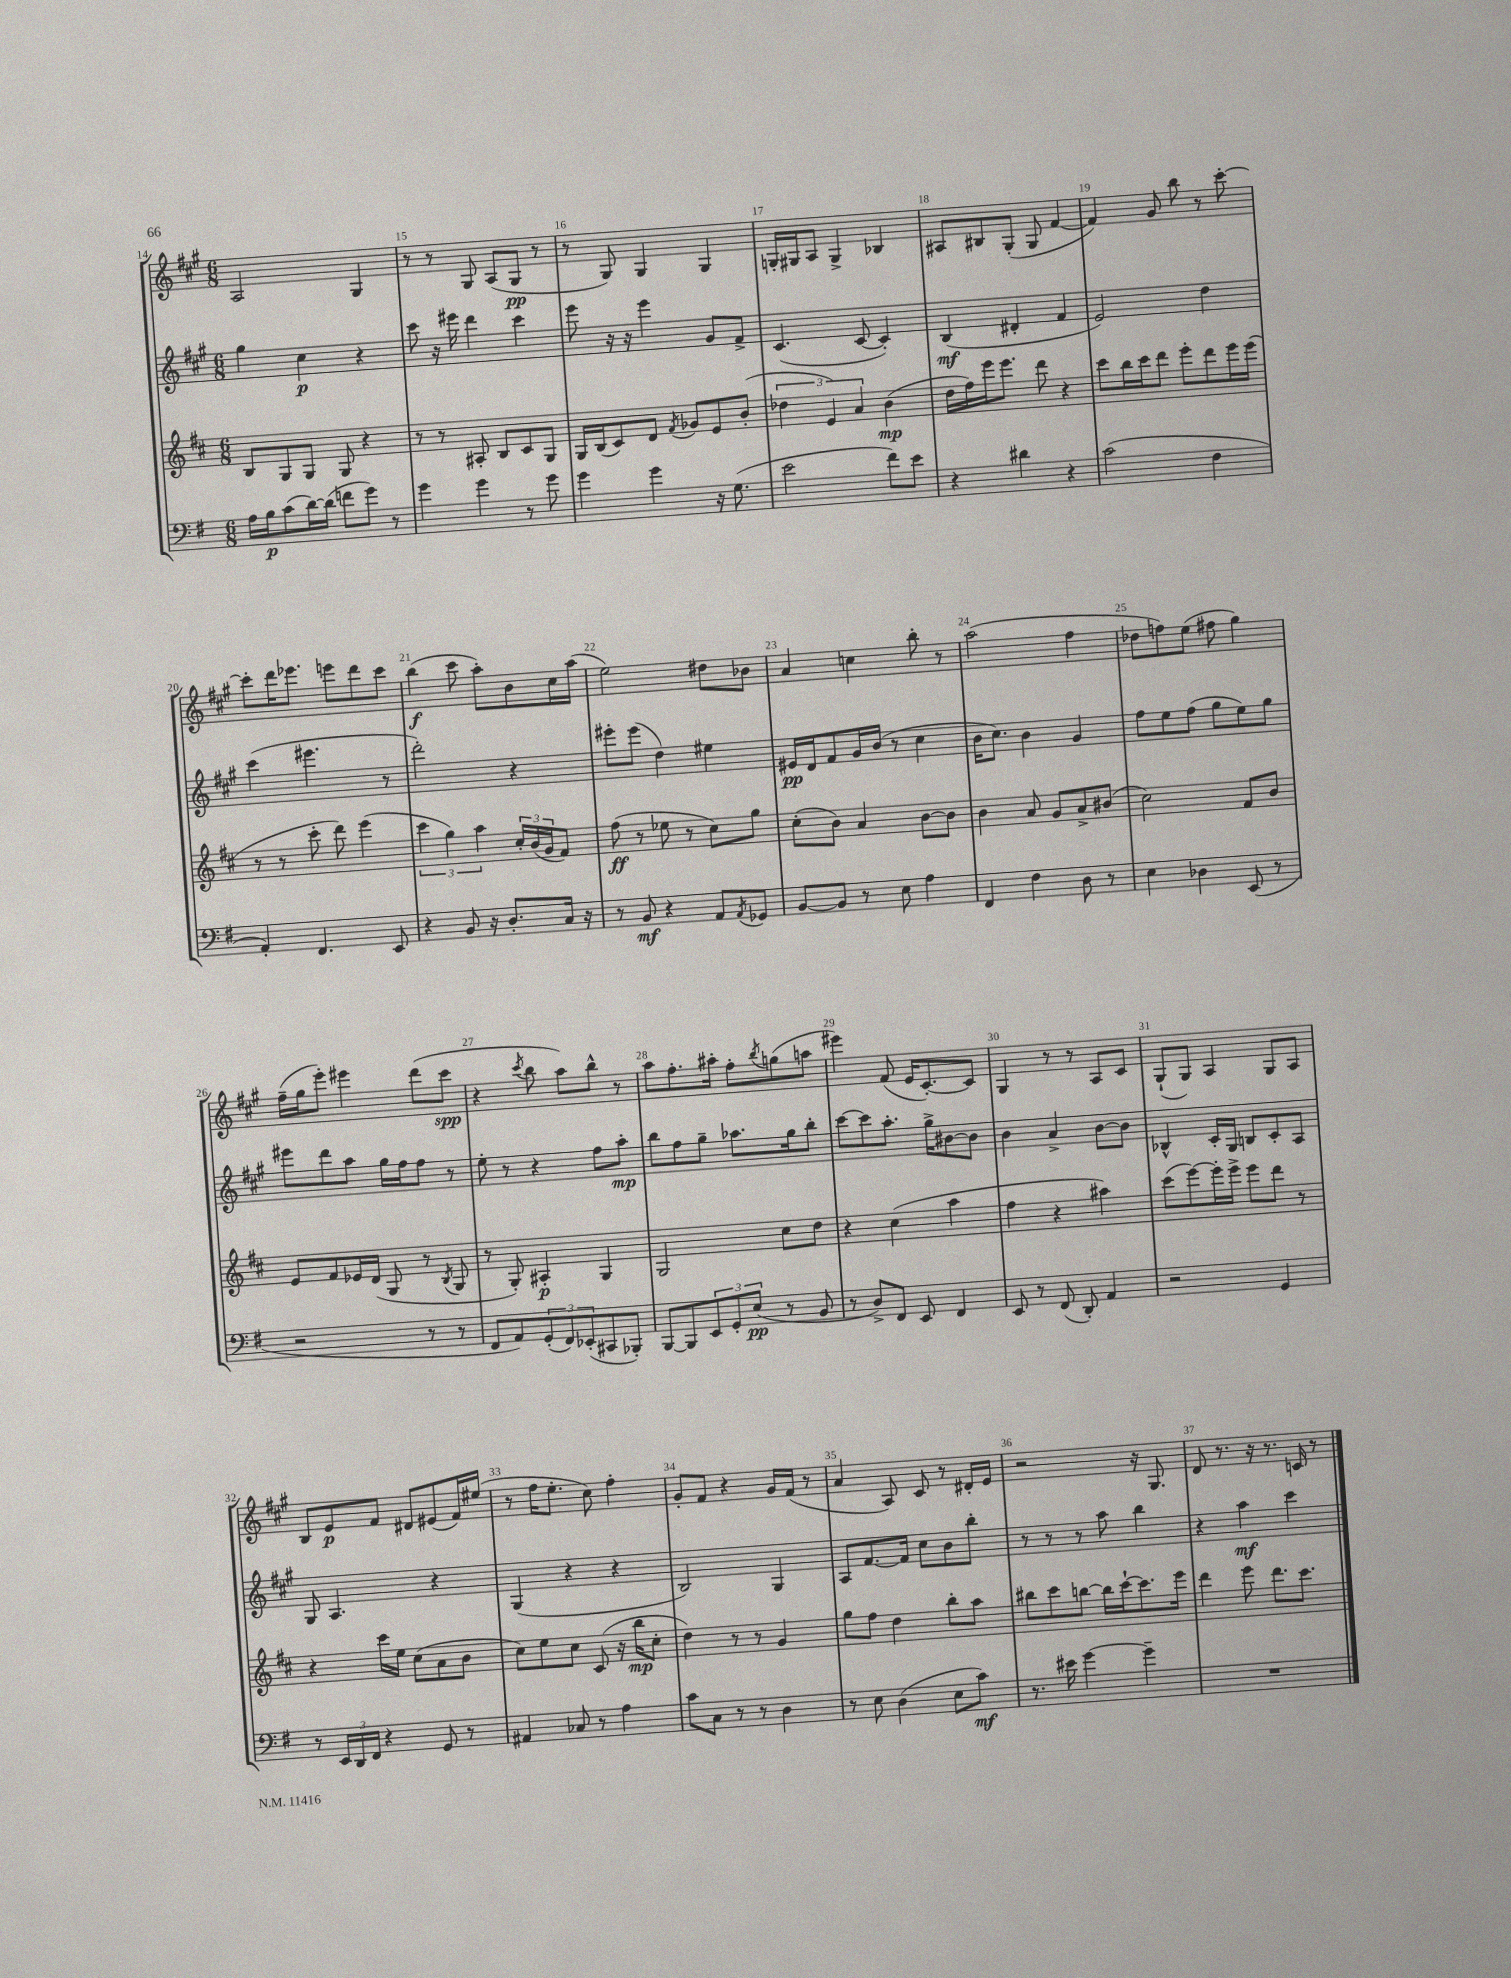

**kern	**kern	**kern	**kern
*staff4	*staff3	*staff2	*staff1
*clefF4	*clefG2	*clefG2	*clefG2
*k[f#]	*k[f#c#]	*k[f#c#g#]	*k[f#c#g#]
*M6/8	*M6/8	*M6/8	*M6/8
16A	8B	4gg#	2A
16B	.	.	.
(8c	8G	.	.
[16d)	8G	4cc#	.
(16d]	.	.	.
8f	8G	.	.
8g)	4r	4r	4G#
8r	.	.	.
=	=	=	=
4g	8r	8ccc#	8r
.	8r	16r	8r
.	.	16eee#	.
4g	8A#'	4ddd	8G#
.	8B	.	(8A
8r	8c#	4ccc#	8G#
8g	8G	.	8r
=	=	=	=
4g	16G	8eee	8r
.	(16B	.	.
.	8c#)	16r	8G#)
.	.	16r	.
4g	8d	4eee	4G#
.	8qf#	.	.
.	8g-	.	.
16r	8e	8g#	4G#
(8.G	.	.	.
.	(8b'	8f#^	.
=	=	=	=
2e	6dd-	(4.c#	16G'
.	.	.	16G#
.	.	.	8A
.	6e)	.	.
.	.	.	4G#^
.	6a	.	.
.	.	[8c#	.
8f#)	(4b	4c#'])	4B-
8e	.	.	.
=	=	=	=
4r	16dd	(4B	8A#
.	16ff#)	.	.
.	16eee	.	8B#
.	8.eee	.	.
4d#	.	4d#'	(8G#'
.	8ddd	.	8G#
4r	4r	4f#	[4f#
=	=	=	=
(2c	8ccc#	2e)	4f#])
.	16bb	.	.
.	16ccc#	.	.
.	8ddd	.	8g#
.	8eee'	.	8bb
4F#	8ddd	4dd	8r
.	16eee	.	[8ccc#'
.	(16eee	.	.
=	=	=	=
4AA')	8r	(4ccc#	8ccc#']
.	8r	.	16ddd
.	.	.	8.eee-
4.FF#	8ccc#'	4.eee#	.
.	8ddd)	.	8eee
.	(4eee	.	8ddd
8EE	.	8r	8ccc#
=	=	=	=
4r	6ccc#	2ddd')	(4bb
.	6gg)	.	.
8BB	.	.	8ccc#
.	6aa	.	.
16r	.	.	8aa')
8.D'	.	.	.
.	24cc#'	4r	8b
.	(24b	.	.
.	24g	.	.
16C	8f#)	.	16cc#
16r	.	.	(16aa
=	=	=	=
8r	(8ff#	8eee#'	2ee)
8BB	8r	(8eee#	.
4r	8ee-	4dd)	.
.	8r	.	.
8AA	8cc#)	4ee#	8dd#
8qAA	.	.	.
8GG-	8gg	.	8b-
=	=	=	=
[8BB	(8cc#'	16e#	4a
.	.	16d	.
8BB]	8b)	8f#	.
8r	4a	16g#	4cc
.	.	(16b	.
8E	.	8r	.
4A	[8b	4cc#	8bb'
.	8b]	.	8r
=	=	=	=
4FF#	4b	16b	(2aa
.	.	8.cc#)	.
4F#	8a	4b	.
.	8g	.	.
8D	8a^	4g#	4ff#
8r	(8b#	.	.
=	=	=	=
4E	2cc#)	8ff#	8dd-
.	.	8ee	8ff)
4D-	.	(8ff#	(8ee
.	.	8gg#	8ff#
(8EE	8f#	8ee)	4gg#)
8r	8b	8gg#	.
=	=	=	=
2r	8e	8eee#	(16ff#~
.	.	.	16gg#
.	8f#	8ddd	8eee')
.	16e-	8aa	4eee#
.	(16d	.	.
.	8G	16gg#	.
.	.	16ff#	.
8r	8r	8ff#	(8ddd
.	8qB	.	.
8r	8G	8r	8ccc#
=	=	=	=
8FF#	8r	8ee'	4r
8AA)	8G')	8r	.
.	.	.	8qccc#
(12GG'	4A#'	4r	8bb
12FF#)	.	.	.
.	.	.	8aa)
(12EE-'	.	.	.
8CC#	4G	8ff#	8bb^^
8BBB-')	.	8aa'	8r
=	=	=	=
[8BBB	2G	8bb	8aa
8BBB]	.	8ff#	8.ff#'
12EE	.	8gg#~	.
.	.	.	16aa#'
12GG'	.	.	.
.	.	8.aa-	8ff#'
(12E	.	.	.
.	.	.	8qbb
8r	8cc#	.	(8gg
.	.	16gg#	.
8BB	8dd	8bb'	8aa
=	=	=	=
8r	4r	[8ccc#	4eee#)
8D^)	.	8ccc#]	.
8FF#	(4cc#	8.aa'	(8f#
8EE	.	.	16e
.	.	16gg#^	[8.c#')
4FF#	4aa	[8b#	.
.	.	8b#]	8c#]
=	=	=	=
8EE	4ff#	4b	4G#
8r	.	.	.
(8FF#	4r	4a^	8r
8DD')	.	.	8r
4AA	4aa#)	[8b	8A
.	.	8b]	8c#
=	=	=	=
2r	(8ccc#	4B-^^	(8G#`
.	[8eee)	.	8G#)
.	16eee']	16c#'	4A
.	16eee^	16G#	.
.	8eee	8B	.
4GG	8ddd	8c#'	8G#
.	8r	8A	8A
=	=	=	=
8r	4r	8G#	8B
24EE	.	4.A	8e
24DD	.	.	.
24FF#	.	.	.
4r	16ccc#	.	8f#
.	16ee	.	.
.	(8cc#	.	8d#
8GG	8a	4r	(8e#
8r	8b	.	16f#)
.	.	.	(16ee#
=	=	=	=
4AA#	8cc#)	(4G#	8r
.	8ee	.	16ff#
.	.	.	8.ee'
8C-	8cc#	4r	.
8r	(8c#	.	8cc#)
4A	16r	4r	4ff#'
.	16bb	.	.
.	8cc#'	.	.
=	=	=	=
8c	4dd)	2B)	8g#'
8C	.	.	8f#
8r	8r	.	4r
8r	8r	.	.
4D	4g	4G#	16g#
.	.	.	(16f#
.	.	.	8r
=	=	=	=
8r	8gg	8A	4a
8E	8ff#	[8.f#	.
(4D	4dd	.	8A)
.	.	16f#]	.
.	.	8cc#	8c#
8E	8bb'	8b	8r
8c)	8aa	8bb'	16d#'
.	.	.	16e
=	=	=	=
8.r	8bb#	8r	2r
.	8ccc#	8r	.
16e#	.	.	.
[4g	[8bb	8r	.
.	16bb]	8aa	.
.	[16ccc#`	.	.
4g~]	8.ccc#]	4bb	16r
.	.	.	8.G#
.	16eee	.	.
=	=	=	=
2.r	4ddd	4r	8d
.	.	.	8.r
.	8eee	4aa	.
.	.	.	16r
.	8.ddd	.	8.r
.	.	4ccc#	.
.	8.ccc#	.	16c
.	.	.	8r
==	==	==	==
*-	*-	*-	*-
